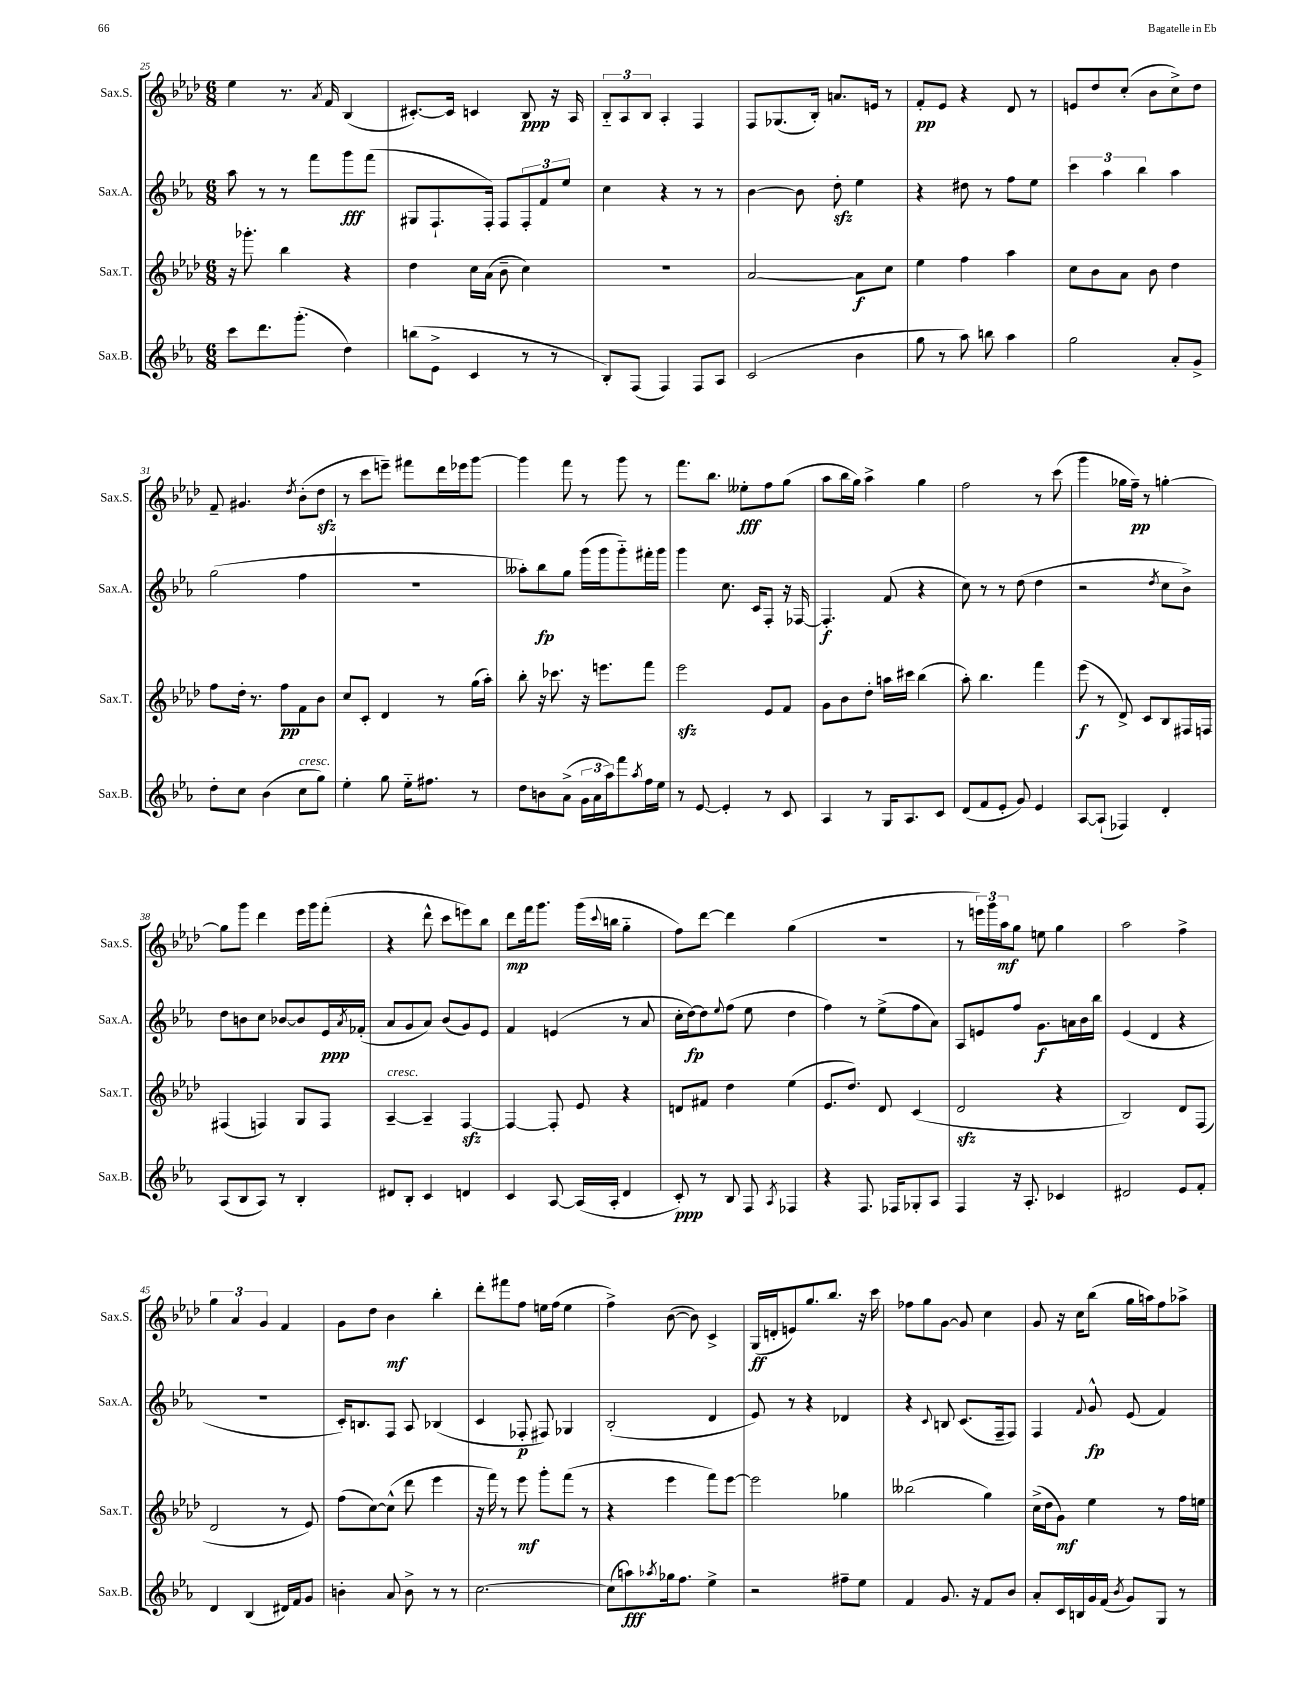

**kern	**dynam	**kern	**dynam	**kern	**dynam	**kern	**dynam
*part4	*part4	*part3	*part3	*part2	*part2	*part1	*part1
*staff4	*staff4	*staff3	*staff3	*staff2	*staff2	*staff1	*staff1
*I"Sax.B.	*	*I"Sax.T.	*	*I"Sax.A.	*	*I"Sax.S.	*
*I'Sax.B.	*	*I'Sax.T.	*	*I'Sax.A.	*	*I'Sax.S.	*
*clefG2	*	*clefG2	*	*clefG2	*	*clefG2	*
*k[b-e-a-]	*	*k[b-e-a-d-]	*	*k[b-e-a-]	*	*k[b-e-a-d-]	*
*M6/8	*	*M6/8	*	*M6/8	*	*M6/8	*
=25	=25	=25	=25	=25	=25	=25	=25
8ccc\L	.	16r	.	8aa-\	.	4ee-\	.
.	.	8.ggg-X'\	.	.	.	.	.
8.ddd\	.	.	.	8r	.	.	.
.	.	4bb-\	.	8r	.	8.r	.
(8.ggg'\J	.	.	.	.	.	.	.
.	.	.	.	8fff\L	.	.	.
.	.	.	.	.	.	8qa-/	.
.	.	.	.	.	.	16f/	.
4dd\)	.	4r	.	8ggg\	fff	(4B-/	.
.	.	.	.	(8fff\J	.	.	.
=26	=26	=26	=26	=26	=26	=26	=26
(8bbn\L	.	4dd-\	.	8G#X/L	.	[8.c#X'/L)	.
8e-^\J	.	.	.	8.F`/	.	.	.
.	.	.	.	.	.	16c#/Jk]	.
4c/	.	16cc\LL	.	.	.	4cn/	.
.	.	(16a-\JJ	.	16F'/Jk)	.	.	.
.	.	8b-~\	.	8F/L	.	.	.
8r	.	4cc\)	.	12F'/	.	8B-/	ppp
.	.	.	.	12f/	.	.	.
8r	.	.	.	.	.	16r	.
.	.	.	.	12ee-/J	.	.	.
.	.	.	.	.	.	16A-/	.
=27	=27	=27	=27	=27	=27	=27	=27
8B-'/L)	.	2.r	.	4cc\	.	12B-/L	.
.	.	.	.	.	.	12A-/	.
(8F/J	.	.	.	.	.	.	.
.	.	.	.	.	.	12B-/J	.
4F/)	.	.	.	4r	.	4A-'/	.
8F/L	.	.	.	8r	.	4F/	.
8A-/J	.	.	.	8r	.	.	.
=28	=28	=28	=28	=28	=28	=28	=28
(2c/	.	[2a-/	.	[4b-\	.	8F/L	.
.	.	.	.	.	.	(8.G-X/	.
.	.	.	.	8b-\]	.	.	.
.	.	.	.	.	.	16B-'/Jk)	.
.	.	.	.	8ddzz'\	.	8.an/L	.
4b-\	.	8a-\L]	f	4ee-\	.	.	.
.	.	.	.	.	.	16en/Jk	.
.	.	8cc\J	.	.	.	8r	.
=29	=29	=29	=29	=29	=29	=29	=29
8gg\	.	4ee-\	.	4r	.	8f'/L	pp
8r	.	.	.	.	.	8e-/J	.
8aa-\)	.	4ff\	.	8dd#X\	.	4r	.
8bbn\	.	.	.	8r	.	.	.
4aa-\	.	4aa-\	.	8ff\L	.	8d-/	.
.	.	.	.	8ee-\J	.	8r	.
=30	=30	=30	=30	=30	=30	=30	=30
2gg\	.	8cc\L	.	6ccc\	.	8en/L	.
.	.	8b-\	.	.	.	8dd-/	.
.	.	.	.	6aa-\	.	.	.
.	.	8a-\J	.	.	.	(8cc'/J	.
.	.	.	.	6bb-\	.	.	.
.	.	8b-\	.	.	.	8b-\L	.
8a-'/L	.	4dd-\	.	4aa-\	.	8cc^\)	.
8g^/J	.	.	.	.	.	8dd-\J	.
!!LO:LB:g=z
=31	=31	=31	=31	=31	=31	=31	=31
8dd'\L	.	8ff\L	.	(2gg\	.	8f~/	.
8cc\J	.	16dd-'\Jk	.	.	.	4.g#X/	.
.	.	8.r	.	.	.	.	.
(4b-\	.	.	.	.	.	.	.
.	.	8ff\L	pp	.	.	.	.
.	.	.	.	.	.	8qdd-/	.
!LO:TX:a:i:t=cresc.	!	!	!	!	!	!	!
8cc\L	.	8f\	.	4ff\	.	(8b-'\L	.
8gg\J)	.	8b-\J	.	.	.	8dd-zz\J	.
=32	=32	=32	=32	=32	=32	=32	=32
4ee-'\	.	8cc/L	.	2.r	.	8r	.
.	.	8c'/J	.	.	.	8ccc\L	.
8gg\	.	4d-/	.	.	.	8eeen~\J)	.
16ee-\KL	.	.	.	.	.	8fff#X\L	.
8.ff#X\J	.	.	.	.	.	.	.
.	.	8r	.	.	.	16ddd-\L	.
.	.	.	.	.	.	16eee-X\J	.
8r	.	(16gg\LL	.	.	.	[8ggg\J	.
.	.	16aa-'\JJ)	.	.	.	.	.
=33	=33	=33	=33	=33	=33	=33	=33
8dd\L	.	8bb-'\	.	8aa--X'\L)	.	4ggg\]	.
8bn\	.	16r	.	8bb-\	fp	.	.
.	.	8.ccc-X\	.	.	.	.	.
(8a-^\J	.	.	.	8gg\J	.	8fff\	.
24g\LL	.	16r	.	(16ggg\LL	.	8r	.
24a-\	.	.	.	.	.	.	.
.	.	8.eeen\L	.	16ggg\J	.	.	.
24aa-\J)	.	.	.	.	.	.	.
8fff\	.	.	.	8ggg\)	.	8ggg\	.
8qaa-/	.	.	.	.	.	.	.
16ff\L	.	8fff\J	.	16fff#X'\L	.	8r	.
16ee-\JJ	.	.	.	16ggg\JJ	.	.	.
=34	=34	=34	=34	=34	=34	=34	=34
8r	.	2eee-zz\	.	4ggg\	.	8.fff\L	.
[8e-/	.	.	.	.	.	.	.
.	.	.	.	.	.	8.bb-\J	.
4e-'/]	.	.	.	8.cc\	.	.	.
.	.	.	.	.	.	8ee--X'\L	fff
.	.	.	.	16c/KL	.	.	.
8r	.	8e-/L	.	8F'/J	.	8ff\	.
8c/	.	8f/J	.	16r	.	(8gg\J	.
.	.	.	.	[16F-X/	.	.	.
=35	=35	=35	=35	=35	=35	=35	=35
4A-/	.	8g\L	.	4.F-'/]	f	8aa-\L	.
.	.	8b-\	.	.	.	16bb-\L	.
.	.	.	.	.	.	16gg\JJ)	.
8r	.	8dd-'\J	.	.	.	4aa-^\	.
16G/KL	.	16aan\LL	.	(8f/	.	.	.
8.A-/	.	16ccc#X\JJ	.	.	.	.	.
.	.	(4bb-\	.	4r	.	4gg\	.
8c/J	.	.	.	.	.	.	.
=36	=36	=36	=36	=36	=36	=36	=36
(8d/L	.	8aa-'\)	.	8cc\)	.	2ff\	.
8f/	.	4.bb-\	.	8r	.	.	.
8e-'/J	.	.	.	8r	.	.	.
8g/)	.	.	.	(8dd\	.	.	.
4e-/	.	4fff\	.	4dd\	.	8r	.
.	.	.	.	.	.	(8ccc\	.
=37	=37	=37	=37	=37	=37	=37	=37
[8A-/L	.	(8eee-\	f	2r	.	4ggg\	.
(8A-`/J]	.	8r	.	.	.	.	.
4F-X/)	.	8d-^/)	.	.	.	16gg-X\LL	.
.	.	.	.	.	.	16ff~\JJ)	pp
.	.	8c/L	.	.	.	8r	.
.	.	.	.	8qdd/	.	.	.
4d'/	.	8B-/	.	8cc\L	.	[4ggn'\	.
.	.	16F#X/L	.	8b-^\J)	.	.	.
.	.	16Fn/JJ	.	.	.	.	.
!!LO:LB:g=z
=38	=38	=38	=38	=38	=38	=38	=38
(8A-/L	.	(4F#X/	.	8dd\L	.	8gg\L]	.
8B-/	.	.	.	8bn\	.	8ggg\J	.
8A-/J)	.	4Fn/)	.	8cc\J	.	4ddd-\	.
8r	.	.	.	[8b-X/L	.	.	.
4B-'/	.	8G/L	.	8b-/]	.	16eee-\LL	.
.	.	.	.	.	.	16ggg\J	.
.	.	8F/J	.	16e-/L	ppp	(8fff'\J	.
.	.	.	.	8qa-/	.	.	.
.	.	.	.	(16f-X'/JJ	.	.	.
=39	=39	=39	=39	=39	=39	=39	=39
!	!	!LO:TX:a:i:t=cresc.	!	!	!	!	!
8d#X/L	.	[4A-~/	.	8a-/L	.	4r	.
8B-'/J	.	.	.	8g/	.	.	.
4c/	.	4A-~/]	.	8a-/J)	.	8ddd-^^\	.
.	.	.	.	(8b-/L	.	8ccc\L	.
4dn/	.	[4Fzz/	.	8g/)	.	8eeen\)	.
.	.	.	.	8e-/J	.	8bb-\J	.
=40	=40	=40	=40	=40	=40	=40	=40
4c/	.	4F/_	.	4f/	.	8ddd-\L	mp
.	.	.	.	.	.	16fff\k	.
.	.	.	.	.	.	8.ggg\J	.
[8A-/	.	8F'/]	.	(4en/	.	.	.
(16A-/LL]	.	8e-/	.	.	.	(16ggg\LL	.
.	.	.	.	.	.	8qqccc/	.
16A-'/JJ	.	.	.	.	.	16bbn\JJ	.
4d/	.	4r	.	8r	.	4gg\	.
.	.	.	.	8a-/	.	.	.
=41	=41	=41	=41	=41	=41	=41	=41
8c'/)	ppp	8dn/L	.	16cc'\LL	.	8ff\L)	.
.	.	.	.	[16dd\J)	fp	.	.
8r	.	8f#X/J	.	8dd\]	.	[8ddd-\J	.
.	.	.	.	8qqee-/	.	.	.
8B-/	.	4dd-\	.	(8ff\J	.	4ddd-\]	.
8F/	.	.	.	8ee-\	.	.	.
8qA-/	.	.	.	.	.	.	.
4F-X/	.	(4ee-\	.	4dd\	.	(4gg\	.
=42	=42	=42	=42	=42	=42	=42	=42
4r	.	8.e-/L	.	4ff\)	.	2.r	.
.	.	8.dd-/J)	.	.	.	.	.
8.F/	.	.	.	8r	.	.	.
.	.	8d-/	.	(8ee-^\L	.	.	.
16F-X/KL	.	.	.	.	.	.	.
8G-X'/	.	(4c/	.	8ff\	.	.	.
8A-/J	.	.	.	8a-\J)	.	.	.
=43	=43	=43	=43	=43	=43	=43	=43
4F/	.	2d-zz/	.	8A-/L	.	8r	.
.	.	.	.	8en/	.	24eeen\LL)	.
.	.	.	.	.	.	24ggg\	.
.	.	.	.	.	.	24aa-\J	mf
16r	.	.	.	8ff/J	.	8gg\J	.
8.A-'/	.	.	.	.	.	.	.
.	.	.	.	8.g\L	f	8een\	.
4c-X/	.	4r	.	.	.	4gg\	.
.	.	.	.	16an\L	.	.	.
.	.	.	.	16b-\	.	.	.
.	.	.	.	16bb-\JJ	.	.	.
=44	=44	=44	=44	=44	=44	=44	=44
2d#X/	.	2B-/)	.	(4e-/	.	2aa-\	.
.	.	.	.	4d/	.	.	.
8e-/L	.	8d-/L	.	4r	.	4ff^\	.
8f'/J	.	(8F/J	.	.	.	.	.
!!LO:LB:g=z
=45	=45	=45	=45	=45	=45	=45	=45
4d/	.	2d-/	.	2.r	.	6gg\	.
.	.	.	.	.	.	6a-/	.
(4B-/	.	.	.	.	.	.	.
.	.	.	.	.	.	6g/	.
16d#X/LL)	.	8r	.	.	.	4f/	.
16f/J	.	.	.	.	.	.	.
8g/J	.	8e-/)	.	.	.	.	.
=46	=46	=46	=46	=46	=46	=46	=46
4bn'\	.	(8ff\L	.	16c'/KL)	.	8g\L	.
.	.	.	.	8.Bn/	.	.	.
.	.	[8cc\)	.	.	.	8dd-\J	.
8a-/	.	(8cc^^\J]	.	8F/J	.	4b-\	mf
8b^\	.	8ddd-\	.	8A-/	.	.	.
8r	.	4eee-\	.	(4B-X/	.	4bb-'\	.
8r	.	.	.	.	.	.	.
=47	=47	=47	=47	=47	=47	=47	=47
[2.cc\	.	16r	.	4c/	.	8ddd-'\L	.
.	.	16fff\)	.	.	.	.	.
.	.	8r	.	.	.	8fff#X\	.
.	.	8eee-\	mf	8F-X'/	p	8ff\J	.
.	.	8ggg'\L	.	8F#X/)	.	16een\LL	.
.	.	.	.	.	.	(16ff\JJ	.
.	.	(8fff\J	.	4G-X/	.	4ee\	.
.	.	8r	.	.	.	.	.
=48	=48	=48	=48	=48	=48	=48	=48
(8cc\L]	.	4r	.	(2B-'/	.	4ff^\)	.
8aan\)	fff	.	.	.	.	.	.
8qaa-X/	.	.	.	.	.	.	.
16gg-X\k	.	4eee-\	.	.	.	([8b-\	.
8.ff\J	.	.	.	.	.	.	.
.	.	.	.	.	.	8b-\])	.
4ee-^\	.	8fff\L)	.	4d/	.	4c^/	.
.	.	[8eee-\J	.	.	.	.	.
=49	=49	=49	=49	=49	=49	=49	=49
2r	.	2eee-\]	.	8e-/)	.	(16G/LL	ff
.	.	.	.	.	.	16dn'/J	.
.	.	.	.	8r	.	8en/)	.
.	.	.	.	4r	.	8.gg/	.
.	.	.	.	.	.	8.bb-/J	.
8ff#X~\L	.	4gg-X\	.	4d-X/	.	.	.
8ee-\J	.	.	.	.	.	16r	.
.	.	.	.	.	.	16ccc\	.
=50	=50	=50	=50	=50	=50	=50	=50
4f/	.	(2bb--X\	.	4r	.	8ff-X\L	.
.	.	.	.	.	.	8gg\	.
.	.	.	.	8qqc/	.	.	.
8.g/	.	.	.	8Bn/	.	[8g\J	.
.	.	.	.	(8.c/L	.	8g/]	.
16r	.	.	.	.	.	.	.
8f/L	.	4gg\)	.	.	.	4cc\	.
.	.	.	.	16F~/k	.	.	.
8b-/J	.	.	.	8F/J)	.	.	.
=51	=51	=51	=51	=51	=51	=51	=51
8a-'/L	.	(16cc^\LL	.	4F/	.	8g/	.
.	.	16dd-\J	.	.	.	.	.
16c/L	.	8g\J)	mf	.	.	16r	.
16Bn/	.	.	.	.	.	16cc\KL	.
.	.	.	.	8qqf/	.	.	.
16g/	.	4ee-\	.	8g^^/	fp	(8bb-\J	.
(16f/JJ	.	.	.	.	.	.	.
8qb-/	.	.	.	.	.	.	.
8g/L)	.	.	.	(8e-/	.	16gg\LL	.
.	.	.	.	.	.	16aan\J)	.
8G/J	.	8r	.	4f/)	.	8ff\	.
8r	.	16ff\LL	.	.	.	8aa-X^\J	.
.	.	16een\JJ	.	.	.	.	.
==	==	==	==	==	==	==	==
*-	*-	*-	*-	*-	*-	*-	*-
